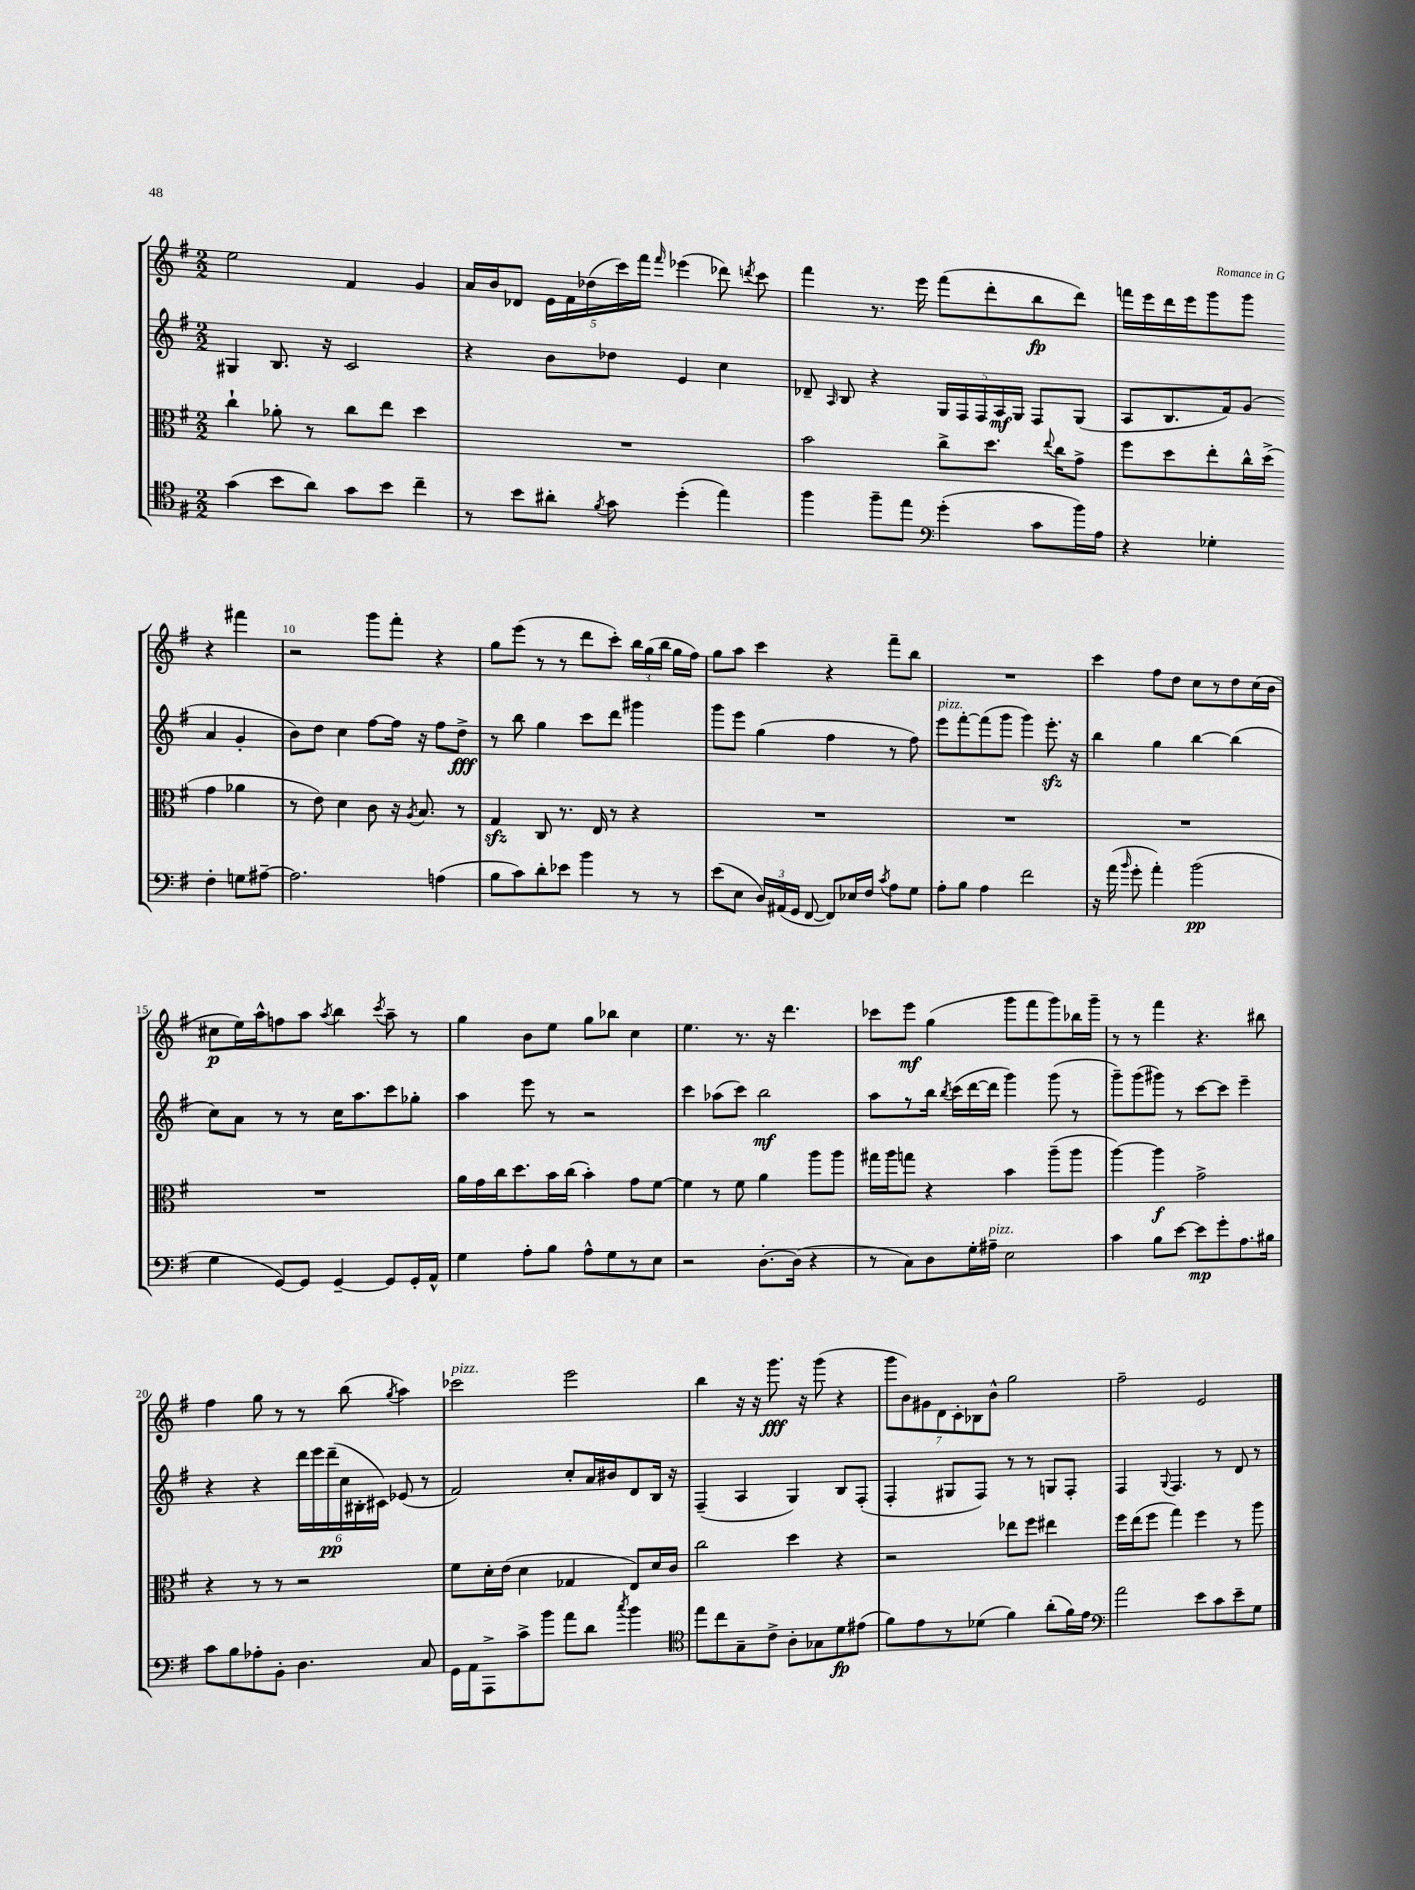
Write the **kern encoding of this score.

**kern	**dynam	**kern	**dynam	**kern	**dynam	**kern	**dynam
*part4	*part4	*part3	*part3	*part2	*part2	*part1	*part1
*staff4	*staff4	*staff3	*staff3	*staff2	*staff2	*staff1	*staff1
*clefC4	*	*clefC3	*	*clefG2	*	*clefG2	*
*k[f#]	*	*k[f#]	*	*k[f#]	*	*k[f#]	*
*M2/2	*	*M2/2	*	*M2/2	*	*M2/2	*
=6	=6	=6	=6	=6	=6	=6	=6
(4g\	.	4cc`\	.	4G#X/	.	2ee\	.
8b\L	.	8a-X'\	.	8.B/	.	.	.
8a\J)	.	8r	.	.	.	.	.
.	.	.	.	16r	.	.	.
8g\L	.	8cc\L	.	2c/	.	4f#/	.
8b\J	.	8ee\J	.	.	.	.	.
4cc~\	.	4dd\	.	.	.	4g/	.
=7	=7	=7	=7	=7	=7	=7	=7
8r	.	1r	.	4r	.	16a/LL	.
.	.	.	.	.	.	16b/J	.
8b\L	.	.	.	.	.	8d-X/J	.
8a#X'\J	.	.	.	8b\L	.	20e\LL	.
.	.	.	.	.	.	20f#\	.
.	.	.	.	.	.	(20dd-X\	.
8qf#/	.	.	.	.	.	.	.
8g\	.	.	.	8dd-X\J	.	.	.
.	.	.	.	.	.	20ccc\)	.
.	.	.	.	.	.	20fff#\JJ	.
.	.	.	.	.	.	16qqfff#/	.
(4dd'\	.	.	.	4e/	.	(4eee-X\	.
4ee\)	.	.	.	4cc\	.	8ddd-X\)	.
.	.	.	.	.	.	8qdddn/	.
.	.	.	.	.	.	8ccc\	.
=8	=8	=8	=8	=8	=8	=8	=8
4ff#\	.	2b\	.	8d-X~/	.	4fff#\	.
.	.	.	.	16qqA/	.	.	.
.	.	.	.	8B/	.	.	.
8ff#~\L	.	.	.	4r	.	8.r	.
8ee\J	.	.	.	.	.	.	.
.	.	.	.	.	.	16eee\	.
*clefF4	*	*	*	*	*	*	*
(4g'\	.	8cc^\L	.	20G/LL	.	(8fff#\L	.
.	.	.	.	20F#/	.	.	.
.	.	.	.	20F#/	.	.	.
.	.	8.dd\J	.	.	.	8ddd'\	.
.	.	.	.	20A/	mf	.	.
.	.	.	.	20G/JJ	.	.	.
8c\L	.	.	.	8F#/L	.	8bb\	fp
.	.	8qqee/	.	.	.	.	.
.	.	16cc\KL	.	.	.	.	.
16b\L)	.	8g^\J	.	(8G/J	.	8ddd\J)	.
16A\JJ	.	.	.	.	.	.	.
=9	=9	=9	=9	=9	=9	=9	=9
4r	.	8ff#\L	.	8A/L	.	16fffn\LL	.
.	.	.	.	.	.	16eee\	.
.	.	8dd\	.	8.B/	.	16ddd\	.
.	.	.	.	.	.	16eee\J	.
4G-X'\	.	8ee'\	.	.	.	8ggg\	.
.	.	.	.	16f#/k)	.	.	.
.	.	16cc^^\L	.	(8g/J	.	8ggg\J	.
.	.	(16dd^\JJ	.	.	.	.	.
4F#'\	.	4g\	.	4a/	.	4r	.
8Gn\L	.	4a-X\	.	4g'/	.	4fff#X\	.
[8A#X~\J	.	.	.	.	.	.	.
!!LO:LB:g=z
=10	=10	=10	=10	=10	=10	=10	=10
2.A#X\]	.	8r	.	8b\L)	.	2r	.
.	.	8e\)	.	8dd\J	.	.	.
.	.	4d\	.	4cc\	.	.	.
.	.	8c\	.	[8ff#\L	.	8ggg\L	.
.	.	16r	.	16ff#\Jk]	.	8fff#'\J	.
.	.	8qA/	.	.	.	.	.
.	.	8.B/	.	16r	.	.	.
(4An\	.	.	.	8ff#\L	.	4r	.
.	.	8r	.	8dd^\J	fff	.	.
=11	=11	=11	=11	=11	=11	=11	=11
8B\L	.	4Gzz/	.	8r	.	8gg\L	.
8c\)	.	.	.	8bb\	.	(8eee\J	.
8d'\	.	8C/	.	4gg\	.	8r	.
8e-X\J	.	8.r	.	.	.	8r	.
4b\	.	.	.	8ccc\L	.	8ddd\L	.
.	.	16E/	.	.	.	.	.
.	.	8r	.	8ddd\J	.	8ccc'\J)	.
8r	.	4r	.	4ggg#X\	.	24bb\LL	.
.	.	.	.	.	.	(24gg\	.
.	.	.	.	.	.	24bb\JJ	.
8r	.	.	.	.	.	16gg\LL	.
.	.	.	.	.	.	16ff#\JJ)	.
=12	=12	=12	=12	=12	=12	=12	=12
(8e\L	.	1r	.	8ggg\L	.	8gg\L	.
8E\J	.	.	.	8eee\J	.	8aa\J	.
24D/LL)	.	.	.	(4gg\	.	4ccc\	.
(24AA#X/	.	.	.	.	.	.	.
24GG/JJ	.	.	.	.	.	.	.
[8FF#/	.	.	.	.	.	.	.
8FF#/L])	.	.	.	4ff#\	.	4r	.
16E-X/L	.	.	.	.	.	.	.
16F#/JJ	.	.	.	.	.	.	.
8qc/	.	.	.	.	.	.	.
8A\L	.	.	.	8r	.	8fff#~\L	.
8G\J	.	.	.	8ff#\)	.	8bb\J	.
=13	=13	=13	=13	=13	=13	=13	=13
!	!	!	!	!LO:TX:a:i:t=pizz.	!	!	!
8A'\L	.	1r	.	8eee\L	.	1r	.
8B\J	.	.	.	[8fff#'\	.	.	.
4A\	.	.	.	(8fff#\]	.	.	.
.	.	.	.	8ggg\J	.	.	.
2f#\	.	.	.	4ggg\)	.	.	.
.	.	.	.	8.eeezz'\	.	.	.
.	.	.	.	16r	.	.	.
=14	=14	=14	=14	=14	=14	=14	=14
16r	.	1r	.	4bb\	.	4ccc\	.
(16a\	.	.	.	.	.	.	.
16qqb/	.	.	.	.	.	.	.
8g'\	.	.	.	.	.	.	.
4a'\)	.	.	.	4gg\	.	8ff#\L	.
.	.	.	.	.	.	8dd\J	.
(2b\	pp	.	.	[4bb\	.	8cc\L	.
.	.	.	.	.	.	8r	.
.	.	.	.	(4bb\]	.	8dd\	.
.	.	.	.	.	.	(16cc\L	.
.	.	.	.	.	.	16b\JJ	.
!!LO:LB:g=z
=15	=15	=15	=15	=15	=15	=15	=15
4G\	.	1r	.	8cc\L)	.	8cc#X\L	p
.	.	.	.	8a\J	.	16ee\L)	.
.	.	.	.	.	.	16aa^^\J	.
[8GG/L)	.	.	.	8r	.	8ffn\	.
8GG/J]	.	.	.	8r	.	8aa\J	.
.	.	.	.	.	.	8qaa/	.
[4GG~/	.	.	.	16cc\KL	.	4bb\	.
.	.	.	.	8.aa\	.	.	.
.	.	.	.	.	.	8qccc/	.
8GG/L]	.	.	.	8ccc\	.	8aa~\	.
16GG'/L	.	.	.	8gg-X'\J	.	8r	.
16AA^^/JJ	.	.	.	.	.	.	.
=16	=16	=16	=16	=16	=16	=16	=16
4G\	.	16a\LL	.	4aa\	.	4gg\	.
.	.	16g\	.	.	.	.	.
.	.	16cc\J	.	.	.	.	.
.	.	8.dd\	.	.	.	.	.
8A'\L	.	.	.	8eee\	.	8b\L	.
8B\J	.	16b\L	.	8r	.	8ee\J	.
.	.	(16cc\JJ	.	.	.	.	.
8A^^\L	.	4b'\)	.	2r	.	8gg\L	.
8G\	.	.	.	.	.	8bb-X\J	.
8r	.	8g\L	.	.	.	4cc\	.
8E\J	.	[8f#\J	.	.	.	.	.
=17	=17	=17	=17	=17	=17	=17	=17
2r	.	4f#\]	.	4ccc\	.	4.ee\	.
.	.	8r	.	(8aa-X\L	.	.	.
.	.	8f#\	.	8ccc\J)	.	8.r	.
[8.D'\L	.	4a\	.	2bb\	mf	.	.
.	.	.	.	.	.	16r	.
.	.	.	.	.	.	4.ddd\	.
(16D\Jk]	.	.	.	.	.	.	.
4r	.	8aa\L	.	.	.	.	.
.	.	8aa\J	.	.	.	.	.
=18	=18	=18	=18	=18	=18	=18	=18
8r	.	16gg#X\LL	.	8aa\L	.	8ccc-X\L	.
.	.	16aa\J	.	.	.	.	.
8C\L)	.	8ggn\J	.	8r	.	8eee\J	mf
8D\	.	4r	.	16bb\Jk	.	(4gg\	.
.	.	.	.	8qbb/	.	.	.
.	.	.	.	(16ccc\LL	.	.	.
16G'\L	.	.	.	[16ddd\	.	.	.
!LO:TX:a:i:t=pizz.	!	!	!	!	!	!	!
16A#X~\JJ	.	.	.	16ddd\JJ]	.	.	.
2E\	.	4b\	.	4ggg\)	.	8ggg\L	.
.	.	.	.	.	.	8fff#\	.
.	.	(8aa~\L	.	(8ggg\	.	8ggg\)	.
.	.	8aa\J	.	8r	.	16bb-X\L	.
.	.	.	.	.	.	16ggg~\JJ	.
=19	=19	=19	=19	=19	=19	=19	=19
4c\	.	[4aa\)	.	8ggg~\L)	.	8r	.
.	.	.	.	(8ggg\	.	8r	.
8B\L	.	4aa\]	f	8ggg#X\J)	.	4fff#\	.
[8e\J	.	.	.	8r	.	.	.
8e\L]	mp	2g^\	.	[8ccc\L	.	4.r	.
8g'\	.	.	.	8ccc\J]	.	.	.
8.A\	.	.	.	4eee~\	.	.	.
.	.	.	.	.	.	8bb#X\	.
16B#X\Jk	.	.	.	.	.	.	.
!!LO:LB:g=z
=20	=20	=20	=20	=20	=20	=20	=20
8c\L	.	4r	.	4r	.	4ff#\	.
8B\	.	.	.	.	.	.	.
8A-X'\	.	8r	.	4r	.	8gg\	.
8BB'\J	.	8r	.	.	.	8r	.
4.D\	.	2r	.	24ddd\LL	.	8r	.
.	.	.	.	24eee\	.	.	.
.	.	.	.	(24ddd~\	pp	.	.
.	.	.	.	24cc\	.	(8bb\	.
.	.	.	.	24B#X'\	.	.	.
.	.	.	.	24c#X\JJ)	.	.	.
.	.	.	.	.	.	8qgg/	.
.	.	.	.	(8e-X/	.	4aa\)	.
8C/	.	.	.	8r	.	.	.
=21	=21	=21	=21	=21	=21	=21	=21
!	!	!	!	!	!	!LO:TX:a:i:t=pizz.	!
16GG\LL	.	8f#\L	.	2f#/)	.	2ccc-X\	.
16AA\J	.	.	.	.	.	.	.
8AAA^\	.	16d'\L	.	.	.	.	.
.	.	(16e\JJ	.	.	.	.	.
8c^\	.	4d\	.	.	.	.	.
8b\J	.	.	.	.	.	.	.
8a\L	.	4G-X/	.	8cc'/L	.	2eee\	.
8d\J	.	.	.	16a/L	.	.	.
.	.	.	.	16b#X/J	.	.	.
8qcc/	.	.	.	.	.	.	.
4b\	.	8E/L)	.	8d/	.	.	.
.	.	16d/L	.	16B/Jk	.	.	.
.	.	16c/JJ	.	16r	.	.	.
=22	=22	=22	=22	=22	=22	=22	=22
*clefC4	*	*	*	*	*	*	*
8ee\L	.	2cc\	.	(4F#~/	.	4bb\	.
8cc\	.	.	.	.	.	.	.
8G~\	.	.	.	4A/	.	16r	.
.	.	.	.	.	.	16r	.
8c^\J	.	.	.	.	.	8.ggg\	fff
8A'\L	.	4dd\	.	4G/)	.	.	.
.	.	.	.	.	.	16r	.
8G-X\	.	.	.	.	.	(8ggg\	.
8d\	fp	4r	.	8B/L	.	4r	.
(8e#X\J	.	.	.	(8F#'/J	.	.	.
=23	=23	=23	=23	=23	=23	=23	=23
8f#\L)	.	2r	.	4F#'/	.	14ggg\L	.
.	.	.	.	.	.	14b\)	.
8e\	.	.	.	.	.	.	.
.	.	.	.	.	.	14g#X\	.
.	.	.	.	.	.	14d\	.
8r	.	.	.	8G#X/L	.	.	.
.	.	.	.	.	.	14c'\	.
.	.	.	.	.	.	14B-X\	.
(8d-X\J	.	.	.	8F#/J)	.	.	.
.	.	.	.	.	.	14b^^\J	.
4f#\)	.	8ee-X\L	.	8r	.	2gg\	.
.	.	8ff#\J	.	8r	.	.	.
(8a'\L	.	4ee#X\	.	8Gn/L	.	.	.
16f#\L)	.	.	.	8F#'/J	.	.	.
16e\JJ	.	.	.	.	.	.	.
=24	=24	=24	=24	=24	=24	=24	=24
*clefF4	*	*	*	*	*	*	*
2a\	.	16ff#\LL	.	4F#/	.	2ff#~\	.
.	.	(16ee\J	.	.	.	.	.
.	.	8ff#\J	.	.	.	.	.
.	.	.	.	8qqG/	.	.	.
.	.	4gg\)	.	4.F#/	.	.	.
8e\L	.	4ff#\	.	.	.	2e/	.
8c\	.	.	.	8r	.	.	.
8e~\	.	8r	.	8d/	.	.	.
8G\J	.	8aa\	.	8r	.	.	.
==	==	==	==	==	==	==	==
*-	*-	*-	*-	*-	*-	*-	*-
